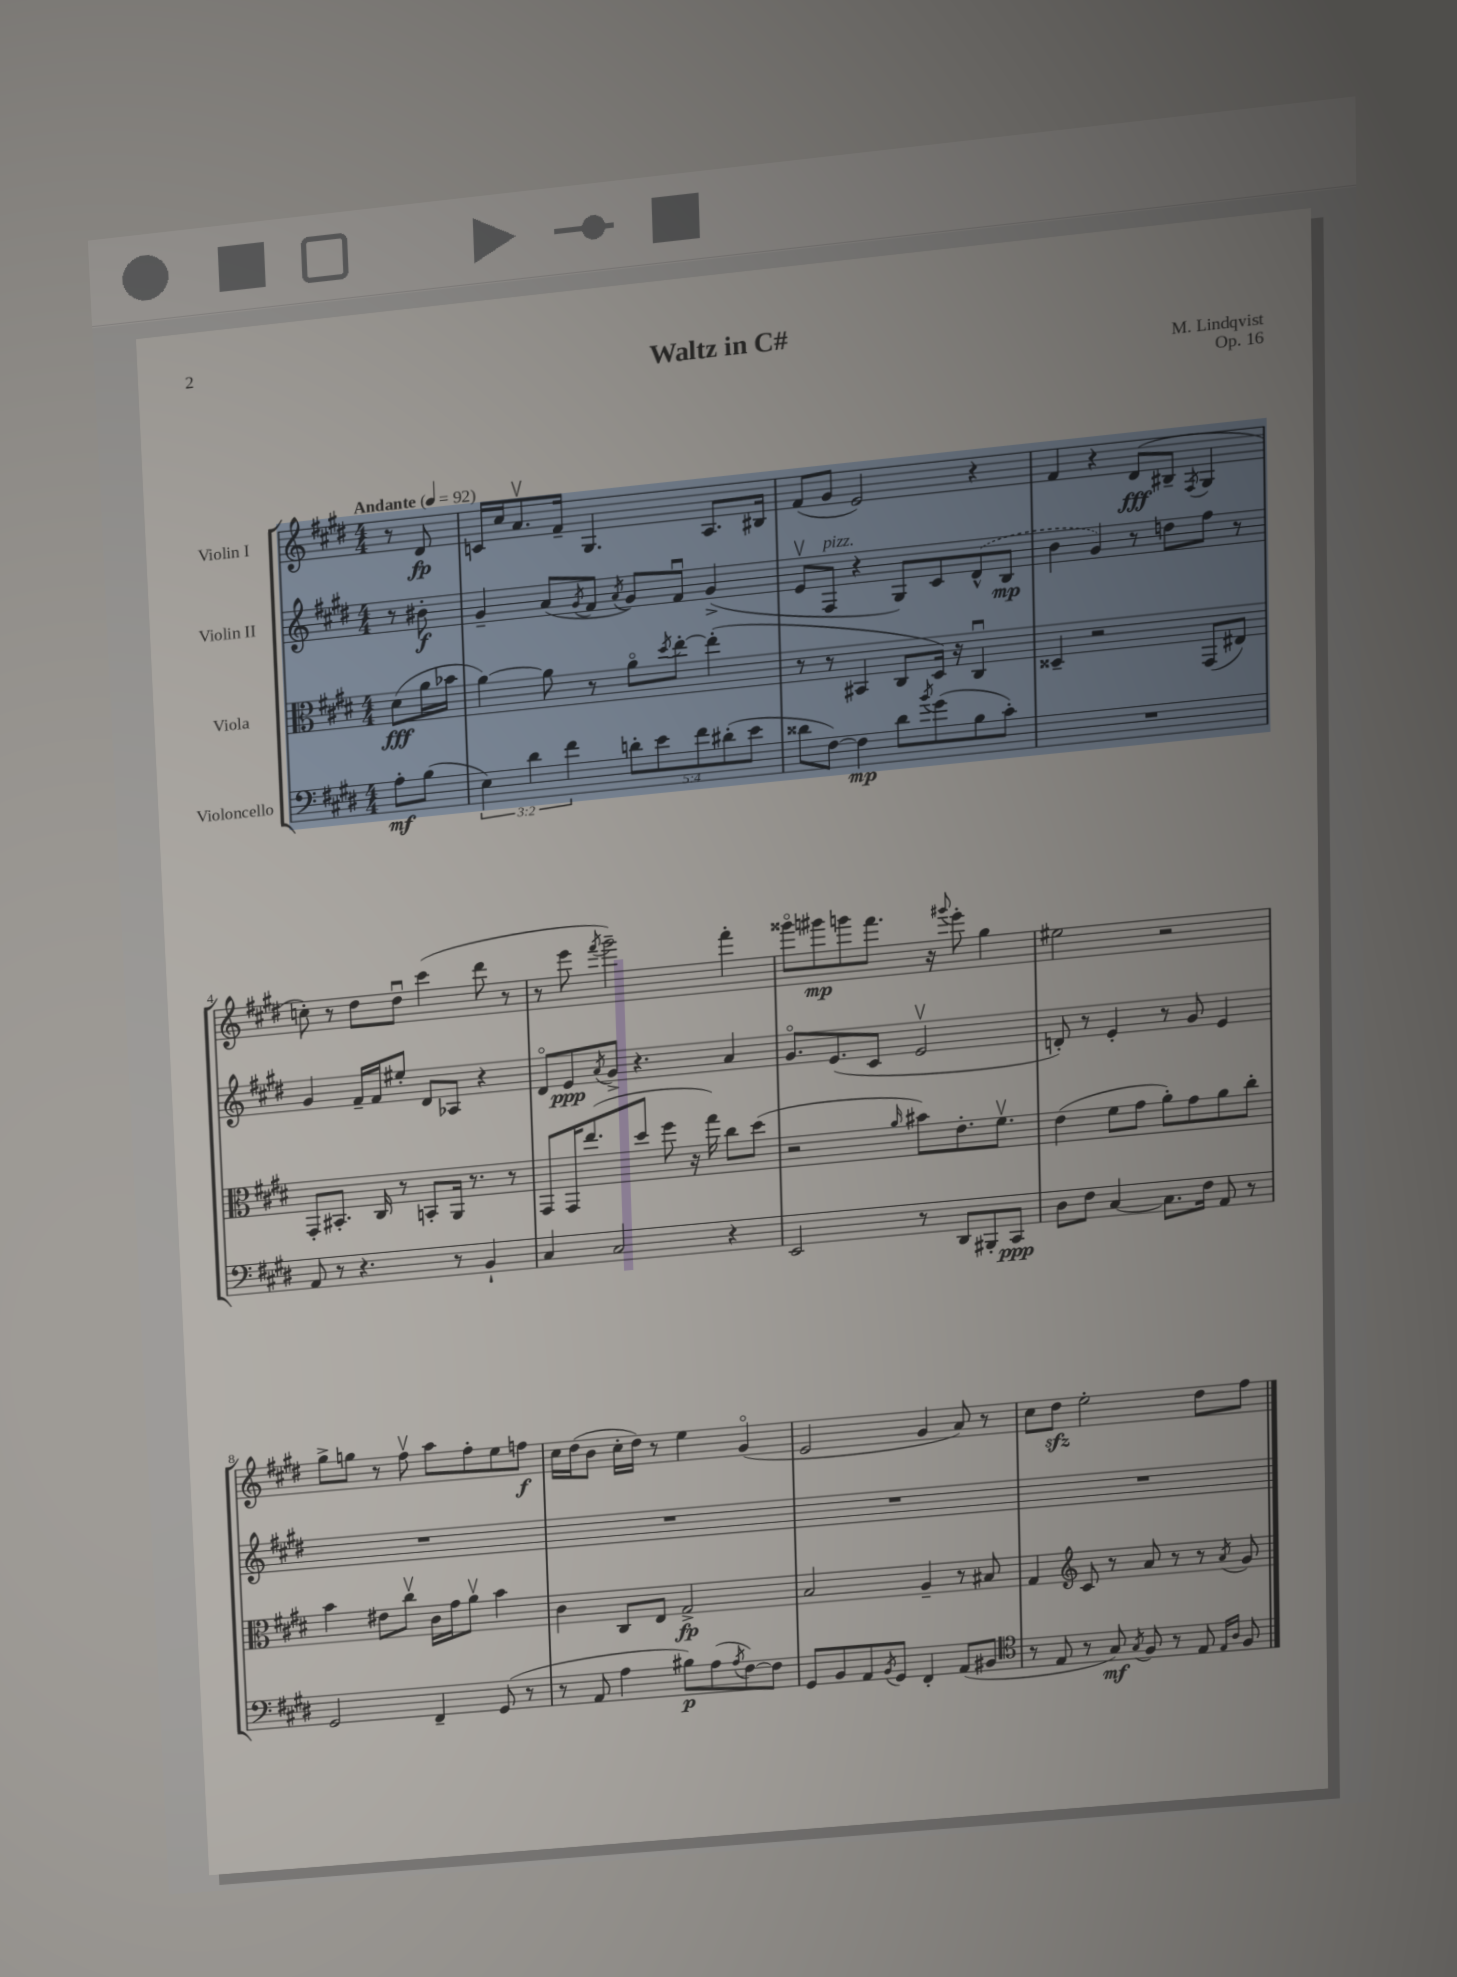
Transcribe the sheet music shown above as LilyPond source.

\header { title = "Waltz in C#" composer = "M. Lindqvist" opus = "Op. 16" }
<<
\new StaffGroup <<
\new Staff = "s0" \with { instrumentName = "Violin I" } {
    \clef treble \key e \major \numericTimeSignature \time 4/4 \partial 4 \tempo "Andante" 4 = 92
    r8 dis'8\fp |
    c'16 cis''16 a'8.\upbow fis'16-- gis4. a8. bis16 |
    fis'8( gis'8 e'2) r4 |
    fis'4 r4 dis'8\fff( bis8-- \acciaccatura { fis8 } gis4 |
    c''8-.) r8 dis''8 dis''8\downbow cis'''4( dis'''8 r8 |
    r8 e'''8 \acciaccatura { fis'''8 } gis'''2--) fis'''4-. |
    gisis'''8\flageolet gis'''8\mp g'''8 fis'''8. r16 \appoggiatura { gis'''8 } e'''8-. gis''4 |
    eis''2 r2 |
    gis''8-> g''8 r8 fis''8\upbow a''8 fis''8-. e''8 f''8\f |
    cis''16 dis''16( b'8 cis''16-. dis''16) r8 e''4 gis'4\flageolet( |
    e'2 gis'4 a'8) r8 |
    cis''8 dis''8\sfz e''2-. dis''8 fis''8 \bar "|." |
}
\new Staff = "s1" \with { instrumentName = "Violin II" } {
    \clef treble \key e \major \numericTimeSignature \time 4/4 \partial 4
    r8 bis'8-.\f |
    gis'4-- a'8( \acciaccatura { gis'8 } fis'8 \acciaccatura { a'8 } gis'8) fis'8\downbow gis'4->( |
    e'8\upbow fis8^\markup { \italic "pizz." } r4 gis8) cis'8 \once \slurDashed dis'8-^( b8\mp |
    b'4 gis'4) r8 d''8 fis''8 r8 |
    gis'4 fis'16-- fis'16 eis''8-. dis'8 aes8 r4 |
    dis'8\flageolet e'8\ppp \acciaccatura { a'8 } gis'8-> r4. a'4 |
    gis'8.\flageolet e'8.( cis'8 e'2\upbow |
    d'8-.) r8 e'4-. r8 gis'8 e'4 |
    R1 |
    R1 |
    R1 |
    R1 \bar "|." |
}
\new Staff = "s2" \with { instrumentName = "Viola" } {
    \clef alto \key e \major \numericTimeSignature \time 4/4 \partial 4
    dis'8\fff( a'16 bes'16 |
    a'4~) a'8 r8 a'8\flageolet \acciaccatura { dis''8 } e''8~-. e''4-.( |
    r8 r8 bis,4 cis8 dis16) r16 cis4\downbow |
    disis4-- r2 gis,8( eis8) |
    gis,8-. bis,8.-. cis16 r8 b,8-. a,16 r8. r8 |
    gis,8 gis,16 e''8.( dis''8 fis''8 r16 gis''16) cis''8 dis''8( |
    r2 \grace { a'16 } bis'8) e'8.-. fis'8.\upbow |
    e'4( fis'8 gis'8 a'8-.) gis'8 a'8 cis''8-. |
    b'4 eis'8 cis''8\upbow cis'16 gis'16 a'8\upbow b'4 |
    cis'4 cis8 e8 gis2->\fp |
    b2 a4-- r8 bis8 |
    gis4 \clef treble cis'8 r8 a'8 r8 r8 \acciaccatura { a'8 } gis'8 \bar "|." |
}
\new Staff = "s3" \with { instrumentName = "Violoncello" } {
    \clef bass \key e \major \numericTimeSignature \time 4/4 \override Staff.TupletNumber.text = #tuplet-number::calc-fraction-text \partial 4
    a8-.\mf b8( |
    \tuplet 3/2 { e4) dis'4 fis'4 } \tuplet 5/4 { d'8-. e'8 fis'8 dis'8-.( e'8 } |
    disis'8 fis8~) fis4\mp disis'8 \acciaccatura { b'8 } gis'8( b8 cis'8-.) |
    R1 |
    a,8 r8 r4. r8 b,4-! |
    cis4 cis2 r4 |
    e,2 r8 dis,8 bis,,8-. cis,8\ppp |
    dis8 fis8 cis4~ cis8. fis16 a,8 r8 |
    gis,2 fis,4-- gis,8( r8 |
    r8 a,8 a4 bis8\p) a8( \acciaccatura { a8 } fis8~) fis8 |
    gis,8 b,8 a,8 \acciaccatura { b,8 } gis,8 fis,4-. a,8( bis,8 |
    \clef tenor r8 e8 r8 gis8\mf) \acciaccatura { gis8 } fis8 r8 e8 \grace { e16 a16 } fis8 \bar "|." |
}
>>
>>
